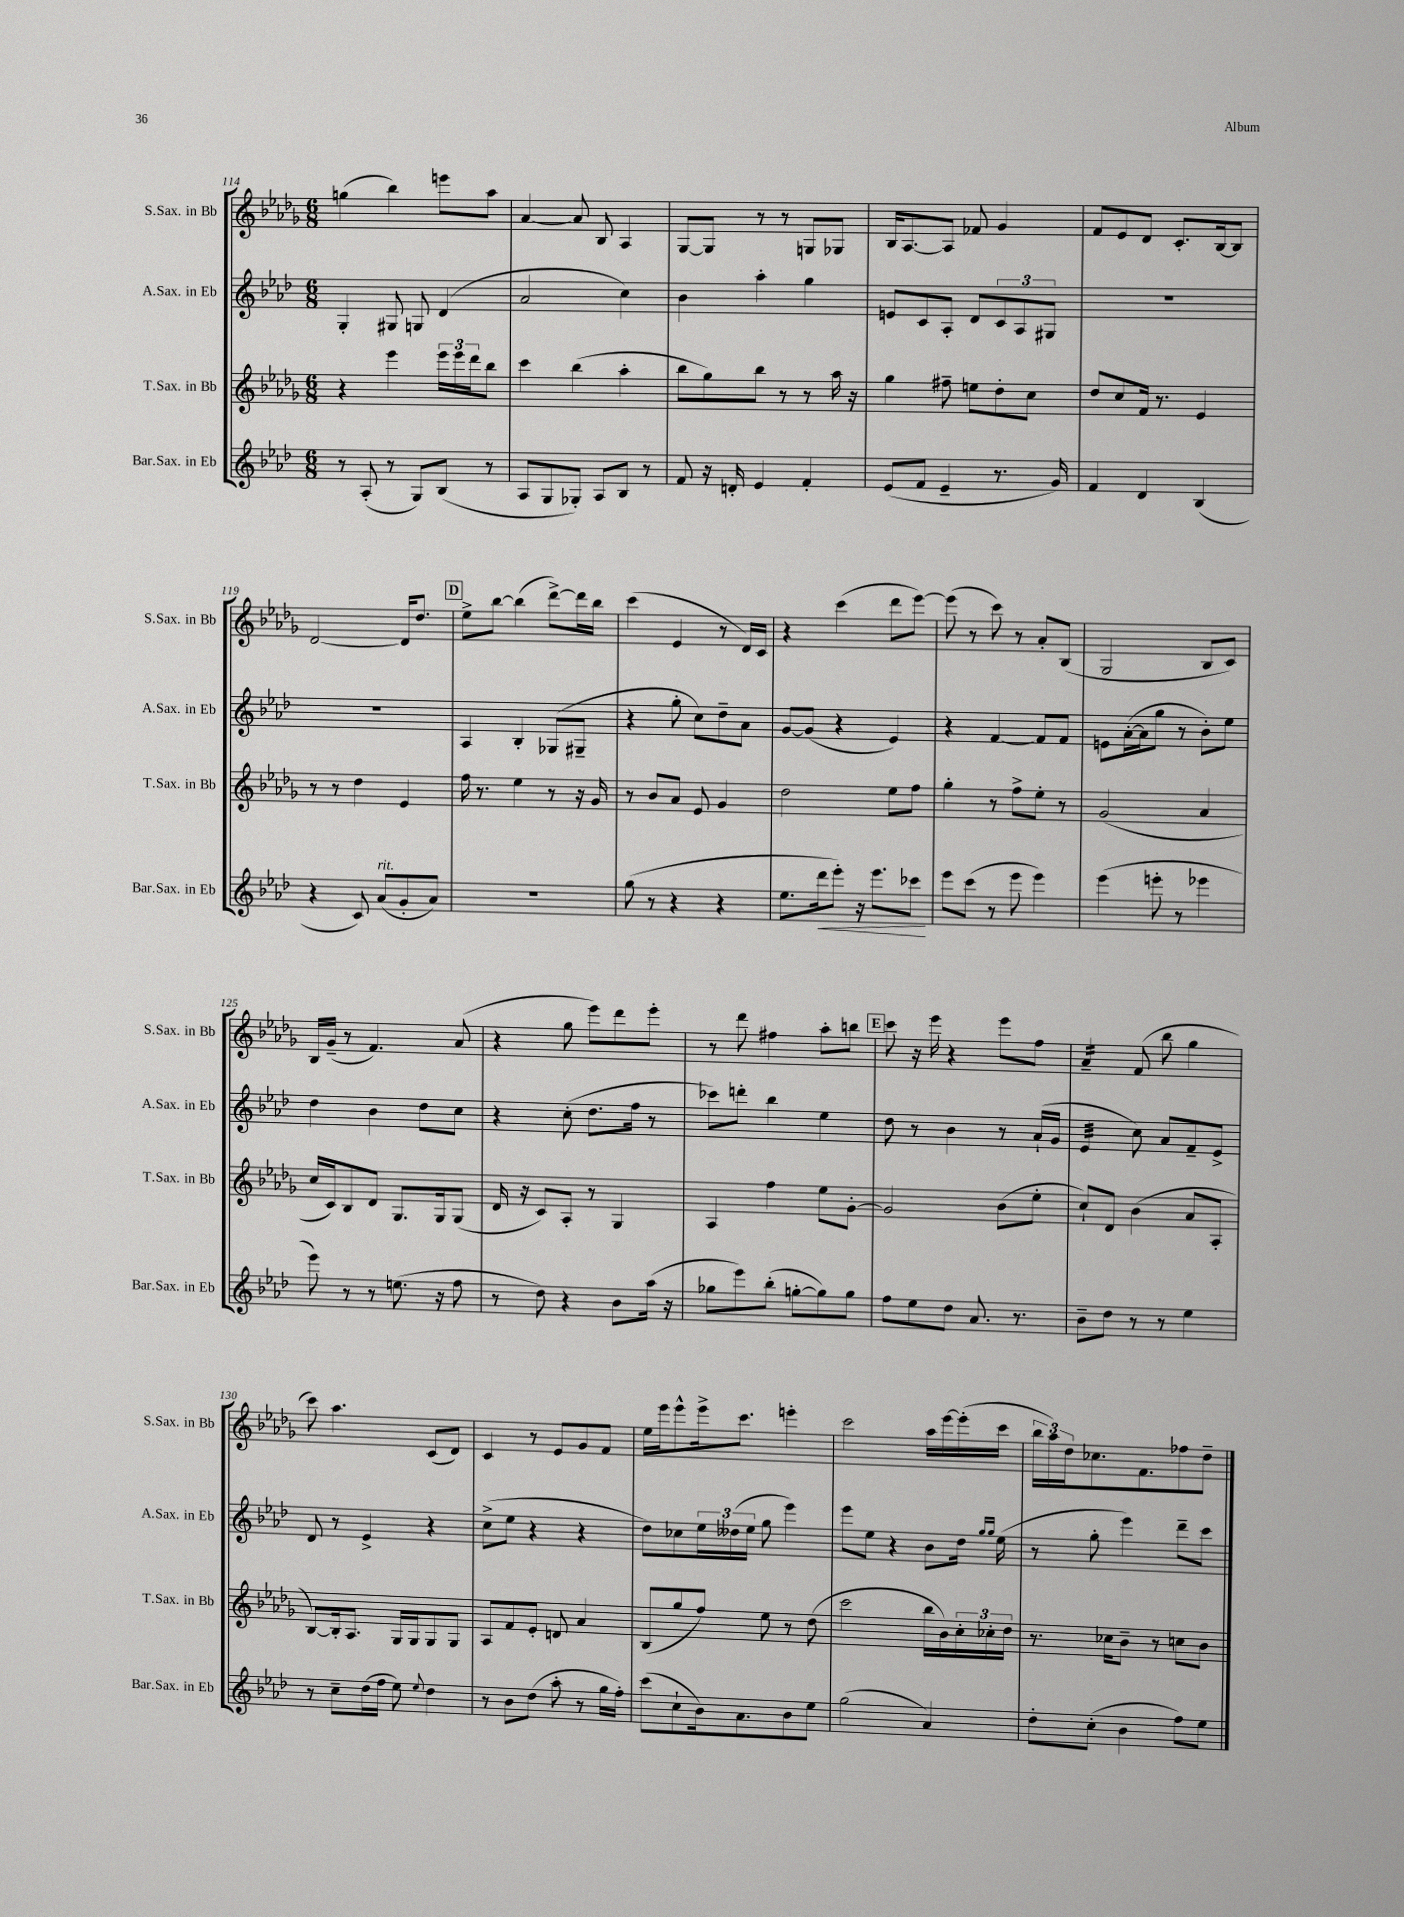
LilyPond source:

<<
\new StaffGroup <<
\new Staff = "s0" \with { instrumentName = "S.Sax. in Bb" shortInstrumentName = "S.Sax. in Bb" } {
    \clef treble \key des \major \numericTimeSignature \time 6/8
    g''4( bes''4) e'''8 aes''8 |
    aes'4~ aes'8 bes8 aes4 |
    ges8~ ges8 r8 r8 g8 ges8 |
    bes16 aes8.~ aes8 fes'8 ges'4 |
    f'8 ees'8 des'8 c'8.-. bes16~ bes8 |
    des'2~ des'16 des''8. |
    \mark \markup { \box "D" } ees''8-> bes''8~ bes''4( des'''8~->) des'''16 bes''16 |
    c'''4( ees'4 r8 des'16) c'16 |
    r4 c'''4( des'''8 ees'''8~) |
    ees'''8( r8 c'''8) r8 aes'8-. bes8( |
    ges2 bes8 c'8) |
    bes16 ges'16--( r8 f'4.) aes'8( |
    r4 ges''8 ees'''8) des'''8 ees'''8-. |
    r8 des'''8 fis''4 aes''8-. b''8 |
    \mark \markup { \box "E" } c'''8 r16 ees'''16 r4 ees'''8 f''8 |
    aes'4:16-- f'8( bes''8 ges''4 |
    c'''8) aes''4. c'8( des'8) |
    c'4 r8 ees'8 ges'8 f'8 |
    ees''16 ees'''16 ees'''8-^ ees'''16-> c'''8. e'''4-. |
    c'''2 aes''16 ees'''16~ ees'''16-.( c'''16 |
    \tuplet 3/2 { bes''16 aes''16) des''16 } ces''8. f'8. fes''8 des''8-- \bar "|." |
}
\new Staff = "s1" \with { instrumentName = "A.Sax. in Eb" shortInstrumentName = "A.Sax. in Eb" } {
    \clef treble \key aes \major \numericTimeSignature \time 6/8
    g4-. gis8 g8 des'4( |
    aes'2 c''4) |
    bes'4 aes''4-. g''4 |
    e'8 c'8 aes8-. des'8 \tuplet 3/2 { c'8 aes8 gis8 } |
    R2. |
    R2. |
    \mark \markup { \box "D" } aes4 bes4-. ges8( gis8-- |
    r4 g''8-. c''8) des''8-- aes'8 |
    g'8~ g'8( r4 ees'4) |
    r4 f'4~ f'8 f'8 |
    e'8 aes'16~-.( aes'16 g''8 r8 bes'8-.) ees''8 |
    des''4 bes'4 des''8 c''8 |
    r4 c''8-.( des''8. f''16 r8 |
    ces'''8) d'''8-. bes''4 ees''4 |
    \mark \markup { \box "E" } des''8 r8 bes'4 r8 aes'16-!( g'16 |
    ees'4:32 c''8) aes'8 f'8-- ees'8-> |
    des'8 r8 ees'4-> r4 |
    c''8->( ees''8 r4 r4 |
    des''8) ces''8 \tuplet 3/2 { ees''16 deses''16( ees''16 } g''8 ees'''4) |
    ees'''8 ees''8 r4 bes'8 des''16 \grace { g''16 g''16 } ees''16( |
    r8 g''8-. ees'''4) des'''8-- c'''8 \bar "|." |
}
\new Staff = "s2" \with { instrumentName = "T.Sax. in Bb" shortInstrumentName = "T.Sax. in Bb" } {
    \clef treble \key des \major \numericTimeSignature \time 6/8
    r4 ees'''4 \tuplet 3/2 { ees'''16 ees'''16 des'''16 } bes''8 |
    c'''4 bes''4( aes''4-. |
    bes''8 ges''8) bes''8 r8 r8 aes''16 r16 |
    ges''4 fis''8-- e''8 des''8-. c''8 |
    des''8 c''8 f'16 r8. ees'4 |
    r8 r8 des''4 ees'4 |
    \mark \markup { \box "D" } f''16 r8. ees''4 r8 r16 ges'16 |
    r8 bes'8 aes'8 ees'8 ges'4 |
    des''2 ees''8 f''8 |
    ges''4-. r8 f''8-> ees''8-. r8 |
    ges'2( aes'4 |
    c''16 c'16) bes8 des'8 ges8. ges16 ges8( |
    des'16 r16 c'8) aes8-. r8 ges4 |
    aes4 f''4 ees''8 ges'8~-. |
    \mark \markup { \box "E" } ges'2 bes'8( ees''8-. |
    c''8-!) des'8 bes'4( aes'8 aes8-. |
    bes8~) bes16-. aes8. ges16 ges16 ges8 ges8 |
    aes8 f'8 ees'8-. d'8 aes'4 |
    bes8( ges''8 f''8) ees''8 r8 des''8( |
    c'''2 bes''16 bes'16) \tuplet 3/2 { c''16-. ces''16-. des''16 } |
    r8. ces''16 bes'8-- r8 c''8 bes'8 \bar "|." |
}
\new Staff = "s3" \with { instrumentName = "Bar.Sax. in Eb" shortInstrumentName = "Bar.Sax. in Eb" } {
    \clef treble \key aes \major \numericTimeSignature \time 6/8
    r8 aes8-.( r8 g8) bes8( r8 |
    aes8 g8 ges8-.) aes8 bes8 r8 |
    f'8 r16 d'16-. ees'4 f'4-. |
    ees'8( f'8 ees'4-- r8. g'16) |
    f'4 des'4 bes4( |
    r4 c'8) aes'8^\markup { \italic "rit." }( g'8-. aes'8) |
    \mark \markup { \box "D" } R2. |
    g''8( r8 r4 r4 |
    ees''8. des'''16\< ees'''8-.) r16 ees'''8. ces'''8\! |
    ees'''8 c'''8( r8 ees'''8 ees'''4) |
    ees'''4( e'''8-. r8 ees'''4 |
    ees'''8) r8 r8 e''8.( r16 f''8 |
    r8 des''8) r4 bes'8 aes''16( r16 |
    ges''8 ees'''8) bes''8-.( g''8~-. g''8) g''8 |
    \mark \markup { \box "E" } f''8 ees''8 des''8 aes'8. r8. |
    bes'8-- des''8 r8 r8 ees''4 |
    r8 c''8-- des''16( f''16 ees''8) \appoggiatura { ees''8 } des''4 |
    r8 bes'8 des''8( aes''8-. r8 g''16 f''16-.) |
    c'''8( c''8-! bes'16) aes'8. bes'8 ees''8 |
    g''2( aes'4) |
    des''8-. c''8-.( bes'4 f''8) ees''8 \bar "|." |
}
>>
>>
\layout { \context { \Score currentBarNumber = #114 } }
